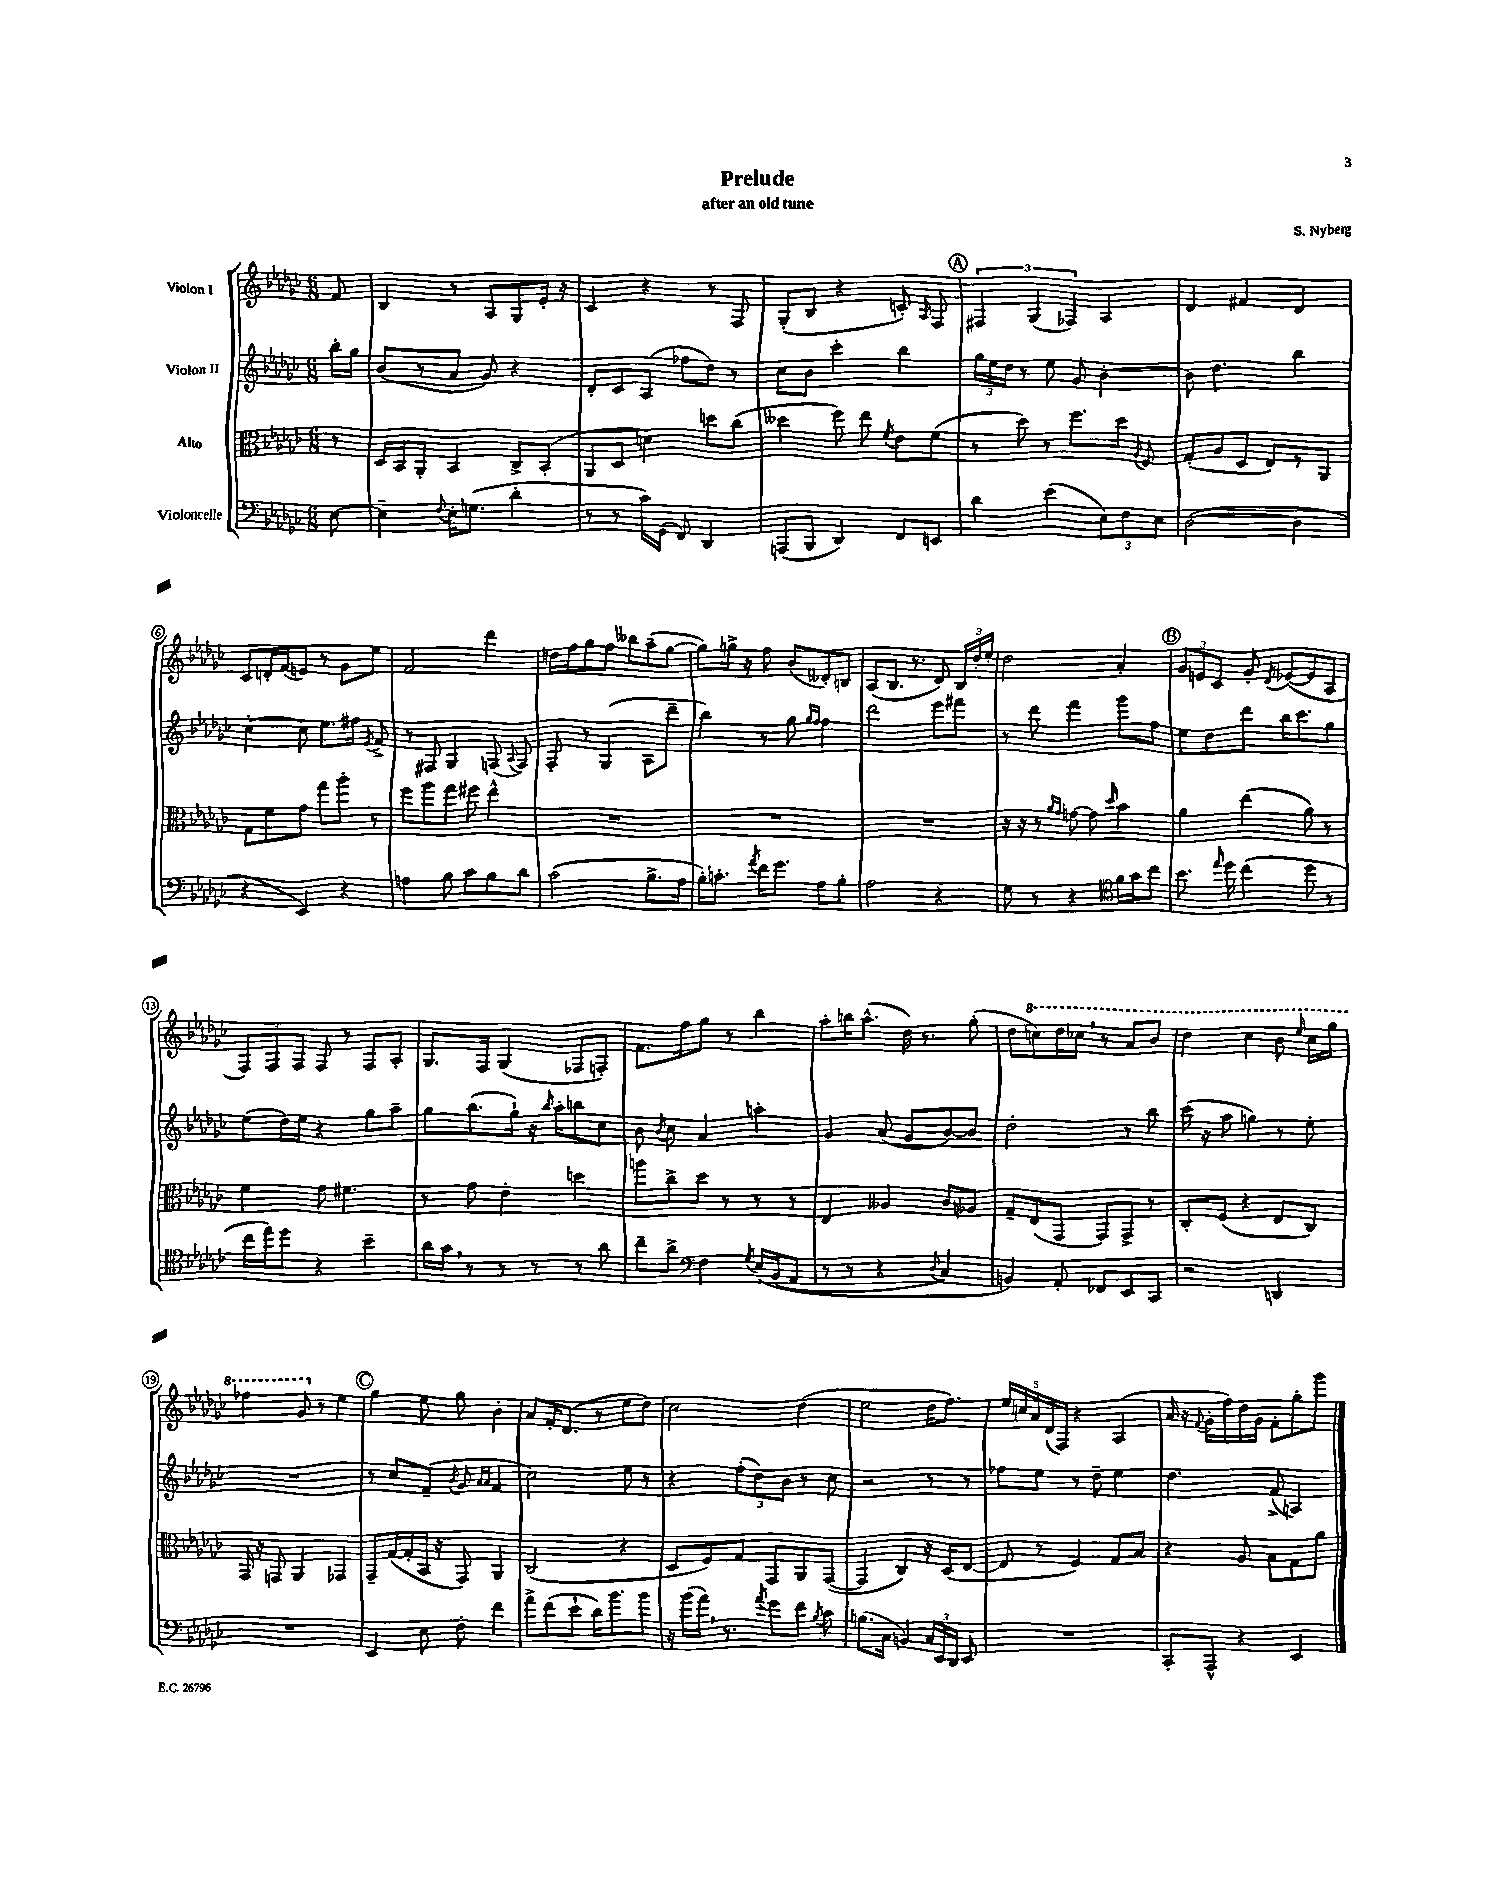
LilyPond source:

\header { title = "Prelude" composer = "S. Nyberg" subtitle = "after an old tune" }
<<
\new StaffGroup <<
\new Staff = "s0" \with { instrumentName = "Violon I" } {
    \clef treble \key ges \major \numericTimeSignature \time 6/8 \partial 8
    \autoBeamOff f'8 |
    bes4 r8 aes8[ ges8 ees'16]-. r16 |
    ces'4 r4 r8 f8 |
    ges8[-.( bes8] r4 c'8-.) \grace { aes16 } f8 |
    \mark \markup { \circle "A" } \tuplet 3/2 { fis4 ges4( fes4) } aes4 |
    des'4 fis'4 des'4 |
    ces'8[ d'16-. f'16( e'8]) r8 ges'8[ ees''8] |
    f'2 des'''4 |
    d''16[ f''16 ges''8 f''8] beses''8[ aes''8--( ges''8]~ |
    ges''8[) g''16]-> r16 f''8 bes'8[( deses'8-.) b8] |
    aes8[( bes8.] r8. des'8) \tuplet 3/2 { bes16[ des''16-. ees''16]-. } |
    des''2 aes'4-. |
    \mark \markup { \circle "B" } \tuplet 3/2 { ges'8[ e'8 ces'8] } ges'8-. \acciaccatura { des'8 } ees'8[~( ees'8 aes8] |
    \tuplet 3/2 { f8[) f8 f8] } f8 r8 f8[ aes8]-. |
    ges8.[ f16] ges4( fes8[ f8]-.) |
    f'8.[ f''16 ges''8] r8 bes''4 |
    aes''8[-. b''16 aes''8.]-^( des''16) r8. ges''8-.( |
    des''8[ \ottava #1 c'''8) des'''16 ces'''16] \breathe r8 aes''8[ bes''8] |
    des'''4 ces'''4 bes''8 \grace { ees'''16 } ces'''16[ ges'''16] |
    fes'''4 ges''8 \ottava #0 r8 ees''4 |
    \mark \markup { \circle "C" } ges''4 ees''8 ges''8 bes'4-. |
    aes'8[ f'16-. des'8.]( r8 ees''8[ des''8]) |
    ces''2 des''4( |
    ees''2 des''16[ f''8.]) |
    \tuplet 5/4 { ees''16[ c''16 aes'16 des'16( f16]) } r4 aes4( |
    aes'16 r16 \appoggiatura { f'8 } ges'16[-. f''16) des''16 ges'16] f'8[-. ges''8-. ges'''8] \bar "|." |
}
\new Staff = "s1" \with { instrumentName = "Violon II" } {
    \clef treble \key ges \major \numericTimeSignature \time 6/8 \partial 8
    \autoBeamOff bes''16[-. ges''16] |
    bes'8[( r8 aes'8] ges'8) r4 |
    des'8[-. ces'8 aes8]( fes''8[ des''8]) r8 |
    ces''8[ bes'8] ces'''4-. bes''4 |
    \mark \markup { \circle "A" } \tuplet 3/2 { ges''16[ ees''16 des''16] } r8 ees''8 ges'8 bes'4~-. |
    bes'8 des''4. bes''4 |
    ces''4~-. ces''8 ees''8.[ fis''16] \acciaccatura { ees'8 } f'8-> |
    r8 fis8 ges4 f8( \appoggiatura { aes8 } f8) |
    f8-. r8 ges4( aes8[ des'''8]-- |
    bes''4) r8 ges''8 \grace { ges''16[ f''16] } f''4 |
    des'''2 ees'''8[ fis'''8] |
    r8 des'''8 f'''4 ges'''8[ f''8] |
    \mark \markup { \circle "B" } ees''8[ des''8 des'''8] bes''16[ ces'''8. ges''8] |
    ees''8[( des''16) ees''16] r4 ges''8[ aes''8]-- |
    ges''8[ bes''8.( ges''16]-!) r16 \grace { bes''16 } aes''16[-. b''8 ces''8] |
    bes'8 \acciaccatura { bes'8 } ces''8 aes'4 a''4-. |
    ges'4 aes'8( ges'8[ bes'8~) bes'8] |
    des''2-. r8 bes''8 |
    ces'''16( r16 aes''8 g''4) r8 ees''8-. |
    R2. |
    \mark \markup { \circle "C" } r8 ces''8[ f'8]--( \acciaccatura { bes'8 } ges'8 \grace { aes'16[ aes'16] } f'4 |
    ces''2) ees''8 r8 |
    r4 \tuplet 3/2 { f''8[-.( des''8) bes'8] } r8 ces''8 |
    r2 r8 r8 |
    fes''8[ ees''8] r8 des''8-- ees''4 |
    des''4. f'8->( a4) \bar "|." |
}
\new Staff = "s2" \with { instrumentName = "Alto" } {
    \clef alto \key ges \major \numericTimeSignature \time 6/8 \partial 8
    \autoBeamOff r8 |
    des16[ bes,16 aes,8]-. bes,4 ces8[-> bes,8]-.( |
    aes,8[ des8] d'4) d''8[ ces''8]( |
    deses''4 f''8) ees''8 \acciaccatura { f'8 } ees'8[ f'8]( |
    \mark \markup { \circle "A" } r8 des''8) r8 f''8.[ des''16] \acciaccatura { aes8 } f8 |
    ges8[-.( aes8 des8] ees8[) r8 aes,8] |
    ges8[ f'8 ges'8] ges''8[ aes''8]-. r8 |
    f''8[ aes''8 ges''8] fis''8 ees''4-^ |
    R2. |
    R2. |
    R2. |
    r16 r16 r8 \grace { aes'16[ ges'16] } g'8~ g'8 \grace { des''16 } bes'4 |
    \mark \markup { \circle "B" } aes'4 ees''4( aes'8) r8 |
    f'4 ges'8 fis'4. |
    r8 ges'8 ees'4-. d''4 |
    a''8[ ces''8-> des''8] r8 r8 r8 |
    ees4 aeses4 ces'8[ aes8] |
    ges8[-- ees8( ges,8] ges,8[) ges,8]-> r8 |
    ces8[-. f8]( r4 ees8[ ces8]) |
    ges,16 r16 g,8 aes,4 ges,4 |
    \mark \markup { \circle "C" } ges,8[-- ges16~( ges16-. bes,16] r16 ges,8) aes,4 |
    ces2( r4 |
    des8[ f8) ges8] ges,8[ aes,8 ges,8]~( |
    ges,4 ces4) r16 des16[( ees8]~ |
    ees8 r8 f4) ges8[ bes8] |
    r4 aes8 bes8[ ges8 aes'8] \bar "|." |
}
\new Staff = "s3" \with { instrumentName = "Violoncelle" } {
    \clef bass \key ges \major \numericTimeSignature \time 6/8 \partial 8
    \autoBeamOff ees8~ |
    ees4-- \appoggiatura { f8 } ees16[-. g8.]( des'4-. |
    r8 r8 ces'16[) ges,16]( f,8) des,4 |
    a,,8[( bes,,8] des,4) f,8[ e,8] |
    \mark \markup { \circle "A" } des'4 ees'4( \tuplet 3/2 { ees8[) f8 ees8] } |
    des2~( des4 |
    r4 ees,4) r4 |
    a4 bes8 ces'8[ bes8 des'8] |
    ces'2( bes8.[-> aes16] |
    bes16[-.) c'8.]-. \acciaccatura { aes'8 } f'16[ ges'8.] aes8[ bes8]-. |
    aes2 r4 |
    ges8 r8 r4 \clef tenor f'16[ ges'16 ces''8] |
    \mark \markup { \circle "B" } bes'8. \grace { ees''16 } des''16 ces''4( des''8 r8 |
    ces''16[ ees''16) des''8] r4 bes'4-- |
    aes'16[ ges'16] \breathe r8 r8 r8 r8 aes'8 |
    ces''8[-- aes'8]-> \clef bass f4 \acciaccatura { ges8 } ees16[\( bes,16( aes,8] |
    r8 r8 r4 \appoggiatura { des8 } ces4) |
    b,4\) aes,8-. fes,8[ ees,8 ces,8] |
    r2 d,4 |
    R2. |
    \mark \markup { \circle "C" } ees,4 ees8 f8-. f'4 |
    aes'8[-> f'8( ees'8]-! des'16[) bes'8. bes'8] |
    r16 bes'16[( aes'16]) \breathe r8. \acciaccatura { aes'8 } ges'8[ f'8] \acciaccatura { bes8 } ces'8 |
    b8.[( ces16] b,4) \tuplet 3/2 { ces16[ ees,16 des,16] } ees,8 |
    R2. |
    ces,8[-. aes,,8]-^ r4 ees,4 \bar "|." |
}
>>
>>
\layout { \context { \Score \override BarNumber.stencil = #(make-stencil-circler 0.1 0.3 ly:text-interface::print) } }
